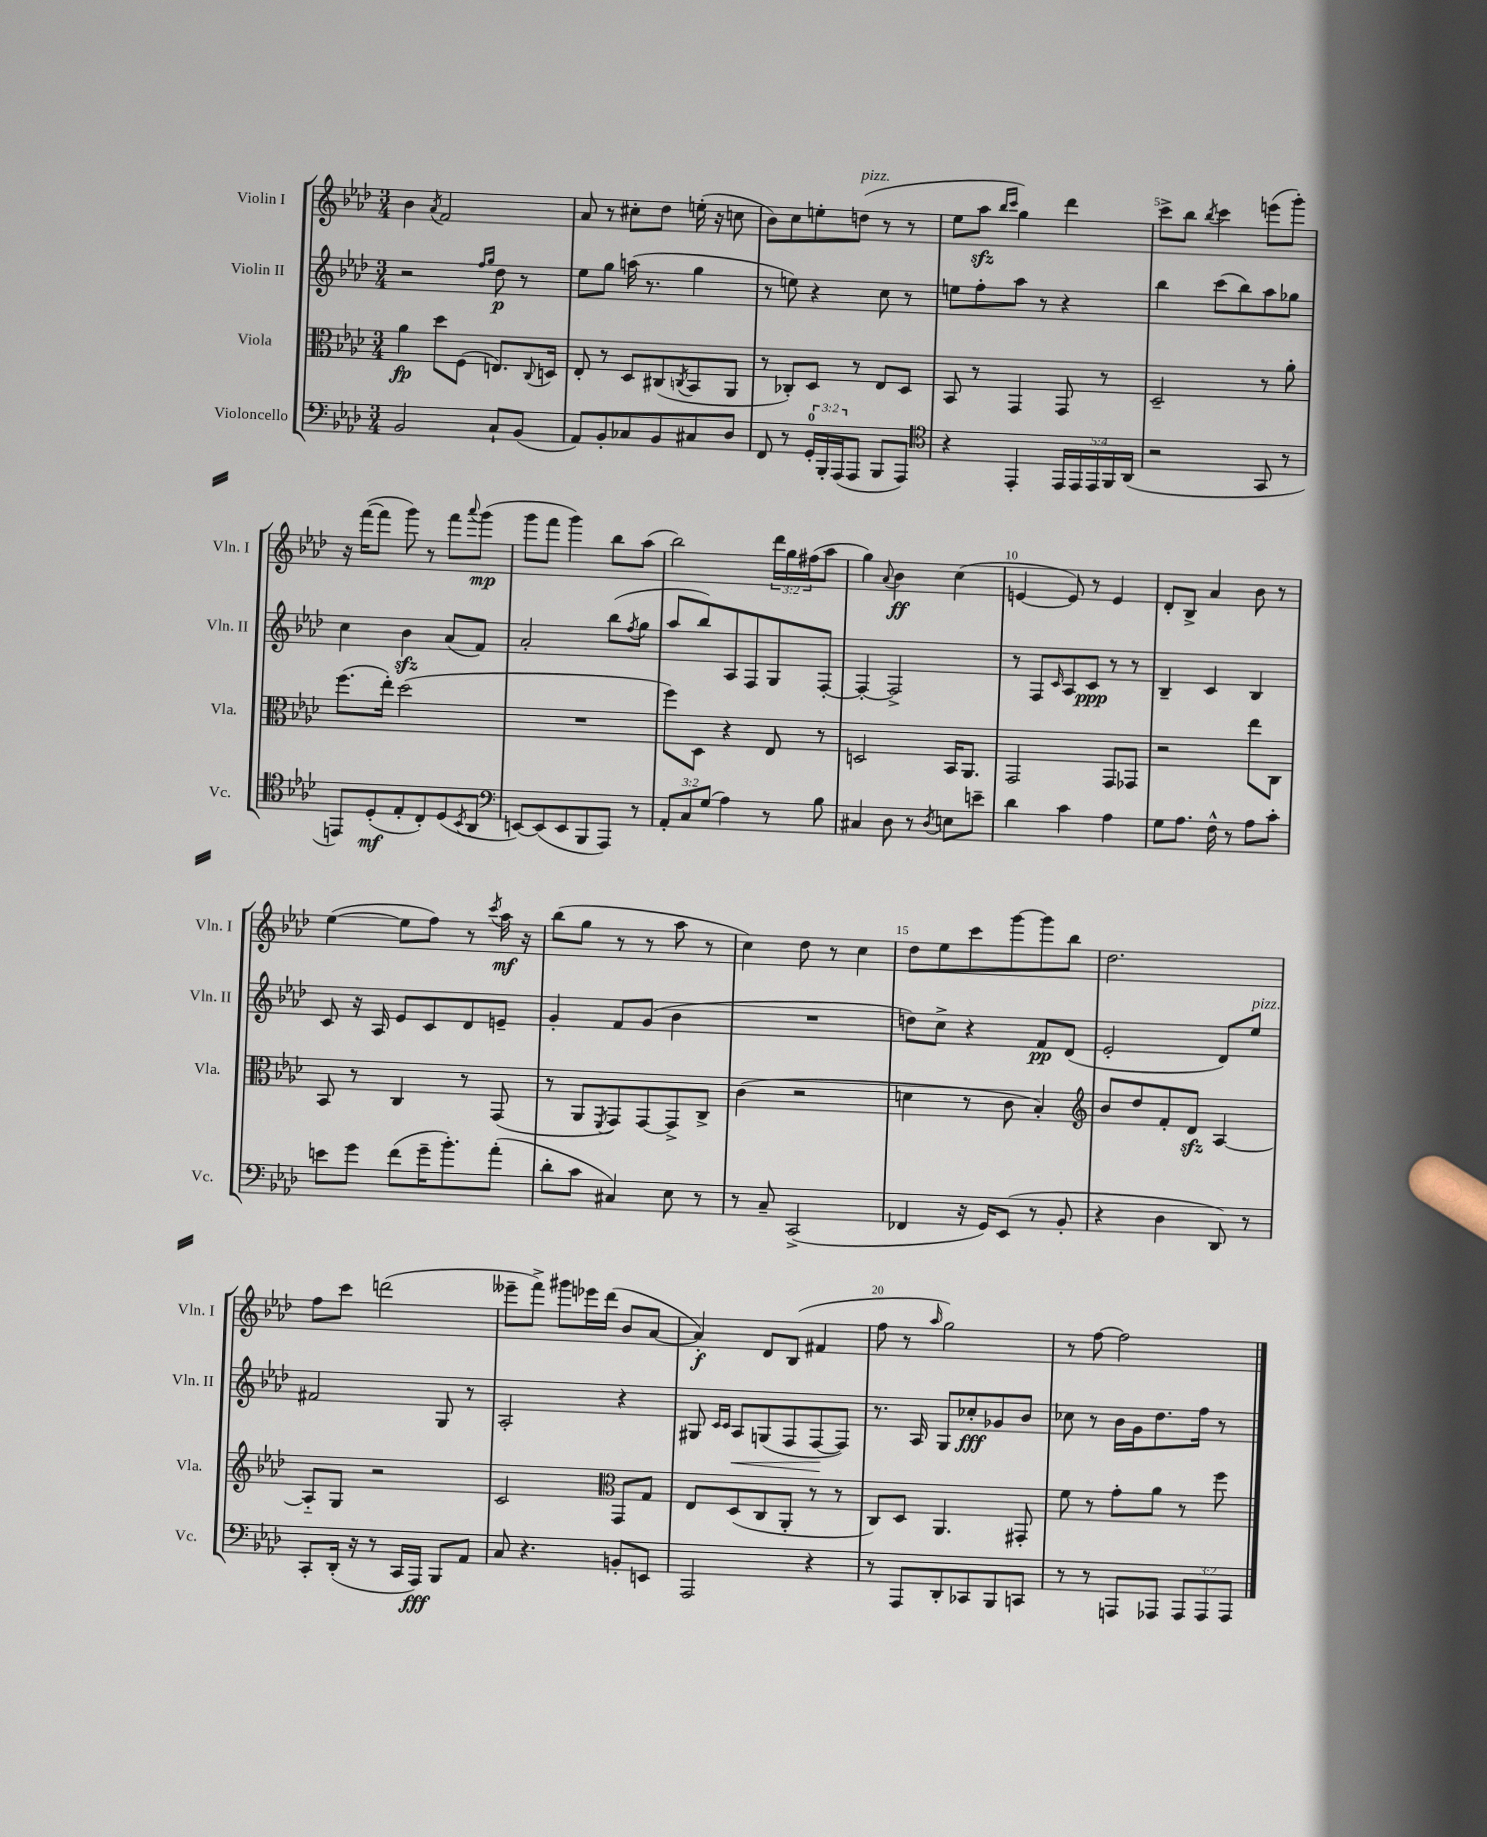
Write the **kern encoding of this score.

**kern	**kern	**kern	**kern
*staff4	*staff3	*staff2	*staff1
*clefF4	*clefC3	*clefG2	*clefG2
*k[b-e-a-d-]	*k[b-e-a-d-]	*k[b-e-a-d-]	*k[b-e-a-d-]
*M3/4	*M3/4	*M3/4	*M3/4
2BB-/	4a-\	2r	4b-\
.	.	.	8qa-/
.	8dd-\L	.	2f/
.	(8F\J	.	.
.	.	16qqff/LL	.
.	.	16qqgg/JJ	.
8C`/L	8.E/L)	8dd-\	.
(8BB-/J	.	8r	.
.	8qqC/	.	.
.	16D/Jk	.	.
=	=	=	=
8AA-/L)	8E-'/	8ee-\L	8a-/
8BB-'/	8r	8gg\J	8r
8C-/	8D-/L	(16aa\	8cc#'\L
.	.	8.r	.
8BB-/	(8C#/	.	8dd-\J
.	8qC/	.	.
8C#/	8BB-/	4gg\	(16ee'\
.	.	.	16r
8D-/J	8AA-/J	.	8cc\
=	=	=	=
8FF/	8r	8r	8b-\L)
8r	8C-'/L)	8ee\)	8cc\
24GG'/LL	8D-/J	4r	8ee'\
24BBB-'/	.	.	.
(24AAA-/J	.	.	.
8AAA-/J	8r	.	(8dd\J
8BBB-/L	8E-/L	8cc\	8r
8AAA-/J)	8D-/J	8r	8r
=	=	=	=
*clefC4	*	*	*
4r	8BB-/	8ee\L	8ee-\L
.	8r	8ff'\	8aa-\J
.	.	.	16qqbb-/LL
.	.	.	16qqccc/JJ
4EE-'/	4GG/	8aa-\J	4gg\)
.	.	8r	.
20EE-/LL	8GG/	4r	4ddd-\
20EE-/	.	.	.
20EE-/	.	.	.
.	8r	.	.
20FF/	.	.	.
(20AA-/JJ	.	.	.
=	=	=	=
2r	2D-~/	4bb-\	8ccc^\L
.	.	.	8bb-\J
.	.	.	8qbb-/
.	.	(8ccc\L	4ccc\
.	.	8bb-\)	.
8GG/	8r	8aa-\	(8eee\L
8r	8a-'\	8gg-\J	8ggg'\J)
=	=	=	=
8EE/L)	(8.ff\L	4cc\	16r
.	.	.	([16fff\LK
(8D-'/	.	.	8fff\]J
.	16ee-'\Jk)	.	.
8E-'/	(2dd-\	4b-\	8ggg\)
8C'/)	.	.	8r
(8D-/	.	(8a-/L	8fff\L
8qBB-/	.	.	8qqaaa-/
8AA-/J	.	8f/J)	(8ggg\J
=	=	=	=
*clefF4	*	*	*
[8EE/L)	2.r	2a-'/	8ggg\L
(8EE/]	.	.	8fff\J
8EE/	.	.	4ggg\)
8BBB-/	.	.	.
8AAA-/J)	.	(8bb-\L	8bb-\L
.	.	8qff/	.
8r	.	8gg\J	(8aa-\J
=	=	=	=
12AA-'/L	8ff\L)	8aa-/L	2bb-\)
12C/	.	.	.
.	8D-\J	8bb-/)	.
(12G/J	.	.	.
4A-\)	4r	8A-/	.
.	.	8F/	.
8r	8E-/	8G/	24ddd-\LL
.	.	.	24gg\
.	.	.	(24ff#\J
8B-\	8r	[8F'/J	8aa-\J
=	=	=	=
4C#/	2D/	4F'/_	4gg\)
.	.	.	8qqa-/
8D-\	.	2F^/]	4b-\
8r	.	.	.
8qD-/	.	.	.
8E\L	16BB-/LK	.	(4cc\
.	8.AA-/J	.	.
8e~\J	.	.	.
=	=	=	=
4d-\	2GG/	8r	[4e/
.	.	8F/L	.
.	.	16qqc/	.
4c\	.	8A-/	8e/])
.	.	8c/J	8r
4A-\	8GG/L	8r	4e/
.	8GG-/J	8r	.
=	=	=	=
8G\L	2r	4B-~/	8d-'/L
8.A-\J	.	.	8B-^/J
.	.	4c/	4a-/
16F^^\	.	.	.
8r	.	.	.
8A-\L	8ee-\L	4B-/	8b-\
8c'\J	8C\J	.	8r
=	=	=	=
8e\L	8BB-/	8c/	([4ee-\
8g\J	8r	16r	.
.	.	16A-/	.
(8f\L	4C/	8e-/L	8ee-\]L
16g~\K	.	8c/	8ff\J)
8.b-'\)	.	.	.
.	8r	8d-/	8r
.	.	.	8qccc/
(8a-'\J	(8GG/	8e~/J	16aa-\
.	.	.	16r
=	=	=	=
8d-'\L	8r	4g'/	(8bb-\L
8c\J	8AA-/L	.	8gg\J
.	8qFF/	.	.
4C#/)	8GG/)	8f/L	8r
.	[8GG/	(8g/J	8r
8E-\	8GG^/]	4b-\	8aa-\
8r	8C^/J	.	8r
=	=	=	=
8r	(4c\	2.r	4cc\)
8C~/	.	.	.
(2CC^/	2r	.	8dd-\
.	.	.	8r
.	.	.	4cc\
=	=	=	=
4FF-/	4d\	8dd\L)	8dd-\L
.	.	8cc^\J	8ee-\
16r	8r	4r	8ccc\
16GG/LK)	.	.	.
(8EE-/J	8c\	.	[8ggg\
8r	4B-'/)	8f/L	8ggg\]
8BB-'/	.	(8d-/J	8bb-\J
=	=	=	=
*	*clefG2	*	*
4r	8b-/L	2e-'/	2.dd-\
.	8dd-/	.	.
4D-\	8f'/	.	.
.	8d-/J	.	.
8DD-/)	[4A-/	8d-/L)	.
8r	.	8ee-/J	.
=	=	=	=
8CC'/L	8A-'~/]L	2f#/	8ff\L
(16DD-'/Jk	8G/J	.	8ccc\J
16r	.	.	.
8r	2r	.	(2ddd\
16CC/LL	.	.	.
16AAA-/JJ)	.	.	.
8BBB-/L	.	8G/	.
8AA-/J	.	8r	.
=	=	=	=
8C/	2c/	2A-'/	8eee--~\L
4.r	.	.	8fff^\J)
.	.	.	8ggg#\L
.	.	.	16eee-\L
.	.	.	(16ddd-\JJ
*	*clefC3	*	*
8BB'/L	8GG/L	4r	8b-/L
8EE/J	8G/J	.	[8a-/J
=	=	=	=
2AAA-/	8E-/L	8G#/	4a-'/])
.	.	16qqc/LL	.
.	.	16qqc/JJ	.
.	(8D-/	8A-/L	.
.	8C/	(8G/	8d-/L
.	8AA-'/J	8F/	(8B-/J
4r	8r	[8F/	4f#/
.	8r	8F/]J)	.
=	=	=	=
8r	8C/L)	8.r	8ff\
8AAA-/L	8D-/J	.	8r
.	.	16A-/	.
.	.	.	16qqaa-/
8DD-'/	4.AA-/	8G/L	2gg\)
8CC-/	.	8cc-'/	.
8BBB-/	.	8g-/	.
8CC/J	8GG#'/	8b-/J	.
=	=	=	=
8r	8f\	8cc-\	8r
8r	8r	8r	[8ff\
8AAA/L	8g'\L	16b-\LL	2ff\]
.	.	16g\J	.
8AAA-/J	8a-\J	8.dd-\	.
12AAA-/L	8r	.	.
.	.	16ff\Jk	.
12AAA-/	.	.	.
.	8ff\	8r	.
12AAA-/J	.	.	.
==	==	==	==
*-	*-	*-	*-
